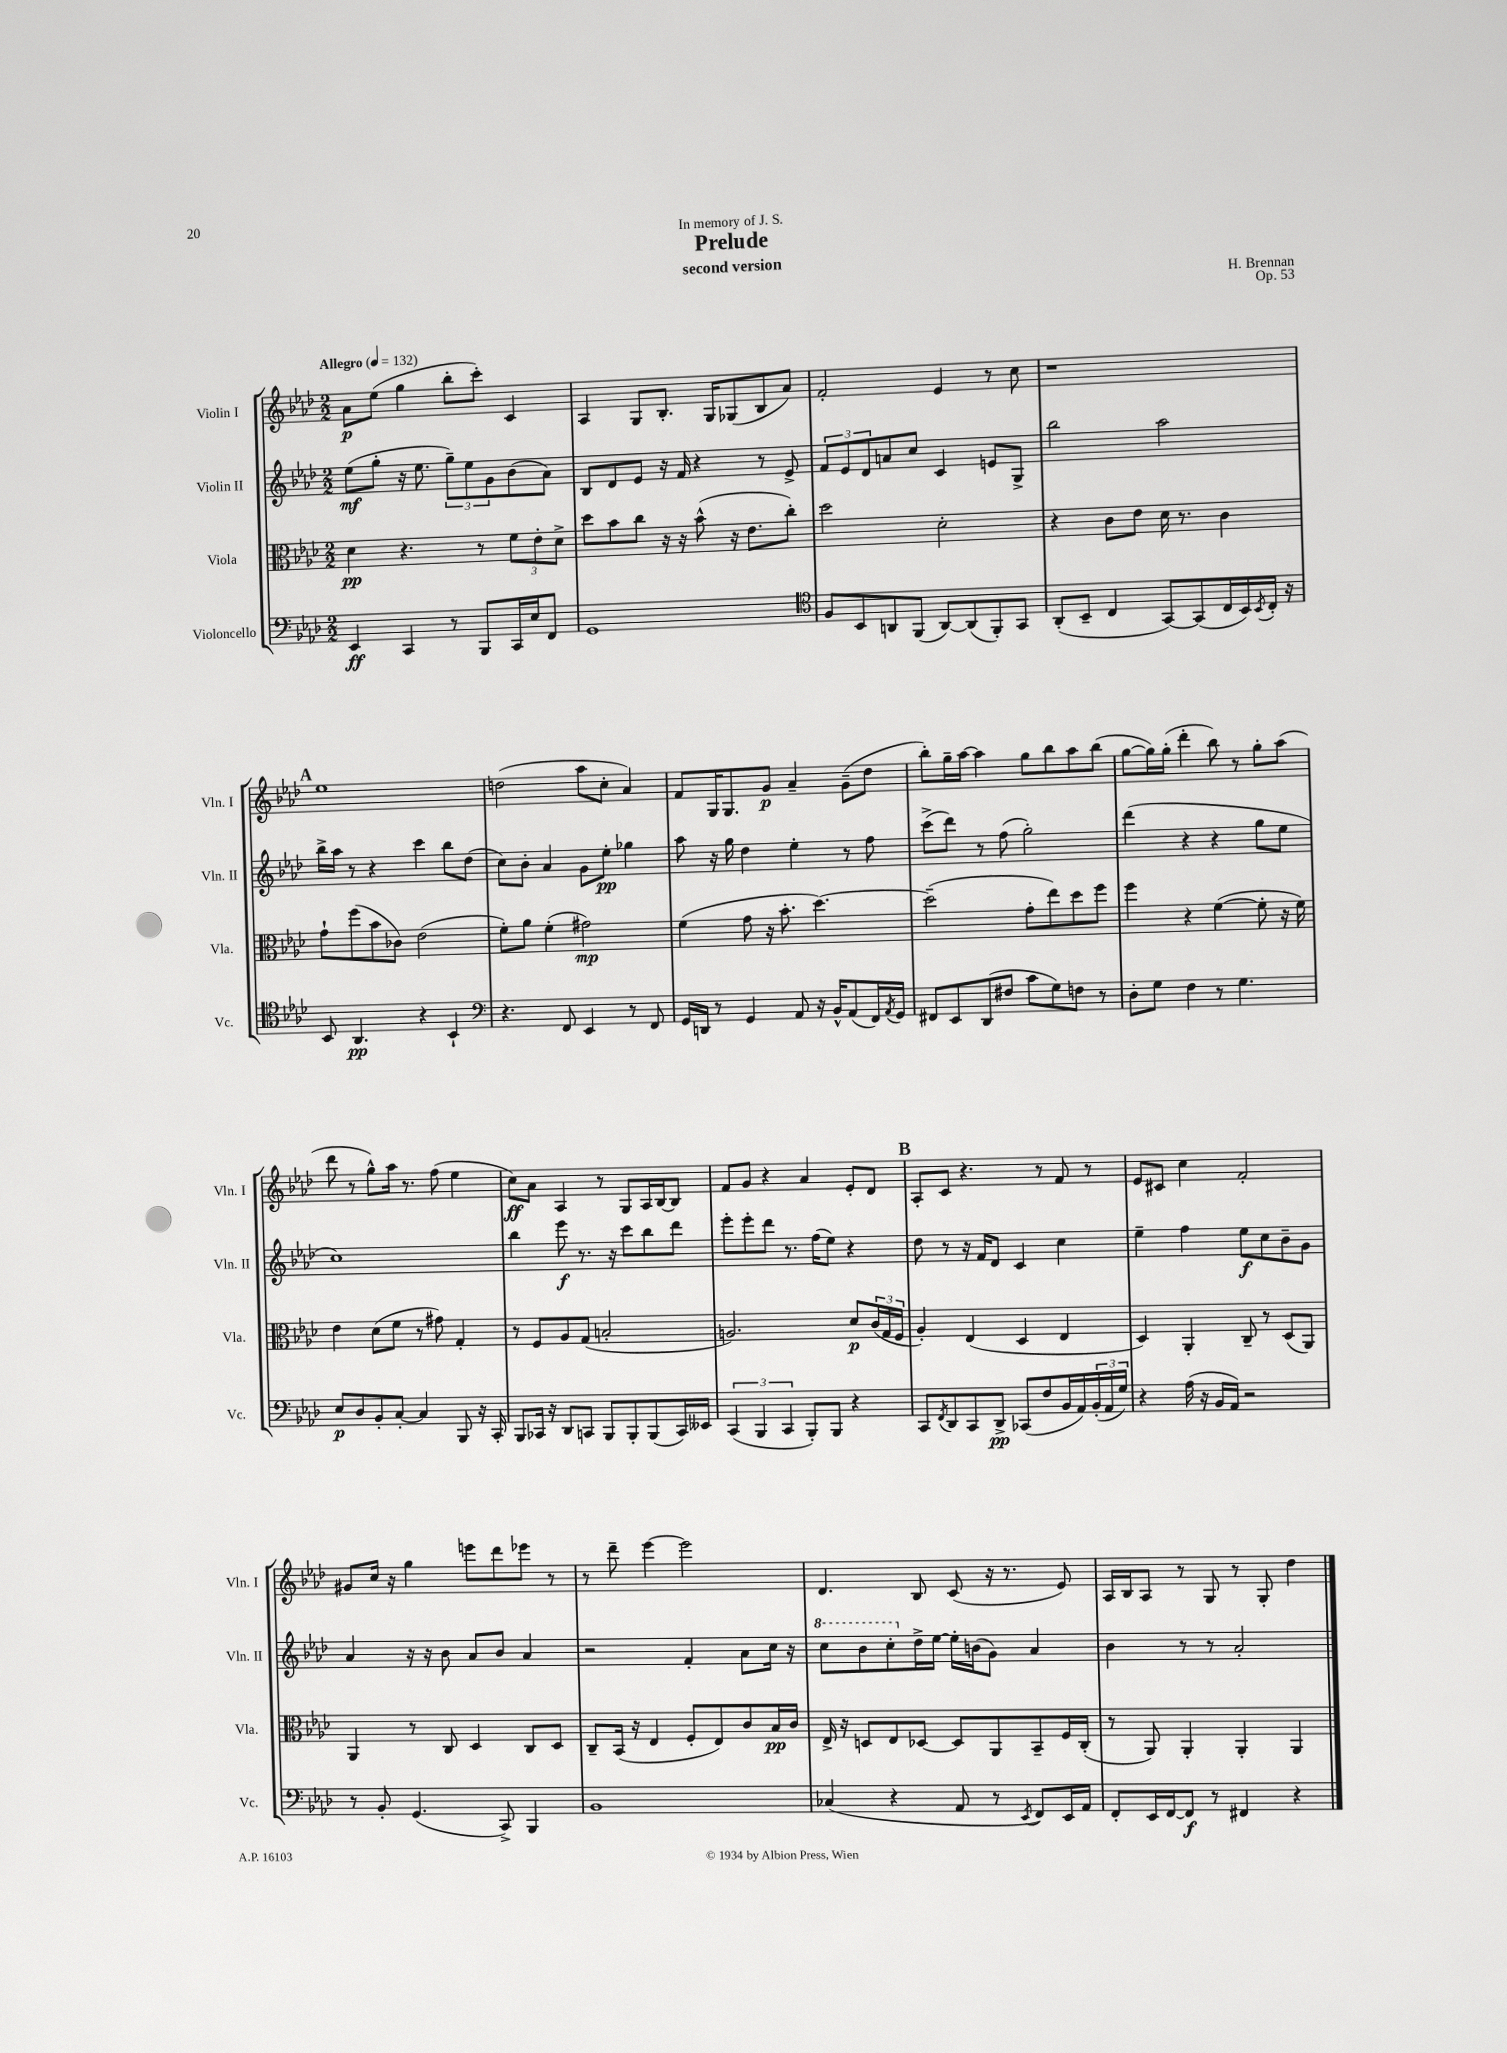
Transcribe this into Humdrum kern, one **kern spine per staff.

**kern	**dynam	**kern	**dynam	**kern	**dynam	**kern	**dynam
*part4	*part4	*part3	*part3	*part2	*part2	*part1	*part1
*staff4	*staff4	*staff3	*staff3	*staff2	*staff2	*staff1	*staff1
*I"Violoncello	*	*I"Viola	*	*I"Violin II	*	*I"Violin I	*
*I'Vc.	*	*I'Vla.	*	*I'Vln. II	*	*I'Vln. I	*
*clefF4	*	*clefC3	*	*clefG2	*	*clefG2	*
*k[b-e-a-d-]	*	*k[b-e-a-d-]	*	*k[b-e-a-d-]	*	*k[b-e-a-d-]	*
*M2/2	*	*M2/2	*	*M2/2	*	*M2/2	*
*MM132	*	*MM132	*	*MM132	*	*MM132	*
=1	=1	=1	=1	=1	=1	=1	=1
!	!	!	!	!	!	!LO:TX:a:B:t=Allegro	!
4EE-/	ff	4d-\	pp	(8ee-\L	mf	8a-\L	p
.	.	.	.	8gg'\J	.	(8ee-\J	.
4CC/	.	4.r	.	16r	.	4gg\	.
.	.	.	.	8.ee-\	.	.	.
8r	.	.	.	12gg~\L)	.	8bb-'\L	.
.	.	.	.	12ee-\	.	.	.
8BBB-/L	.	8r	.	.	.	8ccc'\J)	.
.	.	.	.	12g\	.	.	.
16CC/L	.	12f\L	.	(8b-\	.	4c/	.
16E-/J	.	.	.	.	.	.	.
.	.	12e-'\	.	.	.	.	.
8FF/J	.	.	.	8a-\J)	.	.	.
.	.	12d-^\J	.	.	.	.	.
=2	=2	=2	=2	=2	=2	=2	=2
1GG	.	8dd-\L	.	8B-/L	.	4A-/	.
.	.	8b-\	.	8d-/	.	.	.
.	.	8cc\J	.	8e-/J	.	8G/L	.
.	.	16r	.	16r	.	8.B-'/J	.
.	.	16r	.	16f/	.	.	.
.	.	(8b-^^\	.	4r	.	.	.
.	.	.	.	.	.	16G/KL	.
.	.	16r	.	.	.	(8G-X/	.
.	.	8.e-\L	.	.	.	.	.
.	.	.	.	8r	.	8B-/	.
.	.	8cc'\J)	.	8e-^/	.	8a-/J)	.
=3	=3	=3	=3	=3	=3	=3	=3
*clefC4	*	*	*	*	*	*	*
8F/L	.	2dd-\	.	12f/L	.	2f'/	.
.	.	.	.	12e-/	.	.	.
8BB-/	.	.	.	.	.	.	.
.	.	.	.	12d-/	.	.	.
8AAn/	.	.	.	8an/	.	.	.
(8FF/J	.	.	.	8cc/J	.	.	.
[8AA/L)	.	2d-'\	.	4c/	.	4e-/	.
(8AA/]	.	.	.	.	.	.	.
8FF'/)	.	.	.	8en/L	.	8r	.
8GG/J	.	.	.	8G^/J	.	8cc\	.
=4	=4	=4	=4	=4	=4	=4	=4
(8AA-'/L	.	4r	.	2bb-\	.	1r	.
8BB-~/J	.	.	.	.	.	.	.
4C/	.	8c\L	.	.	.	.	.
.	.	8e-\J	.	.	.	.	.
[8GG/L)	.	16d-\	.	2aa-\	.	.	.
.	.	8.r	.	.	.	.	.
(8GG/]	.	.	.	.	.	.	.
16C/L	.	4c\	.	.	.	.	.
16BB-/)	.	.	.	.	.	.	.
8qBB-/	.	.	.	.	.	.	.
16C'/JJ	.	.	.	.	.	.	.
16r	.	.	.	.	.	.	.
!!LO:LB:g=z
!!LO:REH:place=s1:t=A
=5	=5	=5	=5	=5	=5	=5	=5
8BB-/	.	8g`\L	.	16bb-^\LL	.	1ee-	.
.	.	.	.	16aa-\JJ	.	.	.
4.AA-/	pp	(8ff\	.	8r	.	.	.
.	.	8b-\	.	4r	.	.	.
.	.	8c-X\J)	.	.	.	.	.
4r	.	(2e-\	.	4ccc\	.	.	.
4BB-`/	.	.	.	8bb-\L	.	.	.
.	.	.	.	(8dd-\J	.	.	.
=6	=6	=6	=6	=6	=6	=6	=6
*clefF4	*	*	*	*	*	*	*
4.r	.	8f'\L)	.	8cc\L)	.	(2ddn\	.
.	.	8a-\J	.	8b-'\J	.	.	.
.	.	(4f'\	.	4a-/	.	.	.
8FF/	.	.	.	.	.	.	.
4EE-/	.	2g#X\)	mp	8g\L	.	8aa-\L	.
.	.	.	.	8ee-'\J	pp	8cc'\J	.
8r	.	.	.	4gg-X\	.	4a-/)	.
8FF/	.	.	.	.	.	.	.
=7	=7	=7	=7	=7	=7	=7	=7
16GG/LL	.	(4f\	.	8aa-\	.	8f/L	.
16DDn/JJ	.	.	.	.	.	.	.
8r	.	.	.	16r	.	16G/K	.
.	.	.	.	16gg\	.	8.G/	.
4GG/	.	8g\	.	4dd-\	.	.	.
.	.	16r	.	.	.	8g/J	p
.	.	8.b-'\	.	.	.	.	.
8AA-/	.	.	.	4ee-'\	.	4a-~/	.
16r	.	[4.dd-\)	.	.	.	.	.
16BB-^^/KL	.	.	.	.	.	.	.
(8AA-/	.	.	.	8r	.	(8g~\L	.
16FF/L)	.	.	.	8ff\	.	8dd-\J	.
8qAA-/	.	.	.	.	.	.	.
16GG/JJ	.	.	.	.	.	.	.
=8	=8	=8	=8	=8	=8	=8	=8
8FF#X/L	.	(2dd-~\]	.	(8ccc^\L	.	8bb-'\L)	.
8EE-/	.	.	.	8ddd-\J)	.	16gg~\L	.
.	.	.	.	.	.	[16aa-\JJ	.
(8DD-/	.	.	.	8r	.	4aa-\]	.
8F#X/J	.	.	.	(8ff\	.	.	.
8c\L	.	8g'\L	.	2gg'\)	.	8gg\L	.
8G\)	.	8ee-\)	.	.	.	8bb-\	.
8Fn\J	.	8dd-\	.	.	.	8aa-\	.
8r	.	8ff\J	.	.	.	(8bb-\J	.
=9	=9	=9	=9	=9	=9	=9	=9
8D-'\L	.	4ff\	.	(4ddd-\	.	[8gg\L	.
8G\J	.	.	.	.	.	16gg\L])	.
.	.	.	.	.	.	(16gg'\JJ	.
4F\	.	4r	.	4r	.	4ddd-'\	.
8r	.	([4f\	.	4r	.	8bb-\)	.
4.G\	.	.	.	.	.	8r	.
.	.	8f'\]	.	8gg\L	.	8gg'\L	.
.	.	16r	.	8ee-\J	.	(8aa-\J	.
.	.	16f\)	.	.	.	.	.
!!LO:LB:g=z
=10	=10	=10	=10	=10	=10	=10	=10
8E-/L	p	4e-\	.	1cc)	.	8ddd-\	.
8D-/	.	.	.	.	.	8r	.
8BB-'/	.	(8d-\L	.	.	.	8gg^^\L)	.
[8C'/J	.	8f\J	.	.	.	16aa-\Jk	.
.	.	.	.	.	.	8.r	.
4C/]	.	8r	.	.	.	.	.
.	.	8g#X\)	.	.	.	(8ff\	.
8BBB-/	.	4G'/	.	.	.	4ee-\	.
16r	.	.	.	.	.	.	.
16CC'/	.	.	.	.	.	.	.
=11	=11	=11	=11	=11	=11	=11	=11
8BBB-/L	.	8r	.	4bb-\	.	8cc\L)	ff
16CC-X/Jk	.	8F/L	.	.	.	8a-\J	.
16r	.	.	.	.	.	.	.
8DD-/L	.	8A-/	.	8eee-\	f	4A-/	.
8CCn/J	.	(8G/J	.	8.r	.	.	.
8BBB-/L	.	2Bn'/	.	.	.	8r	.
.	.	.	.	16r	.	.	.
8BBB-'/	.	.	.	8ccc\L	.	8G/L	.
(8BBB-/	.	.	.	8bb-\	.	16A-/L	.
.	.	.	.	.	.	[16B-/J	.
16CC/L)	.	.	.	8ddd-\J	.	8B-/J]	.
16EE--X/JJ	.	.	.	.	.	.	.
=12	=12	=12	=12	=12	=12	=12	=12
(6CC/	.	2.An/)	.	8eee-'\L	.	8f/L	.
.	.	.	.	8eee-'\	.	8g/J	.
6BBB-/	.	.	.	.	.	.	.
.	.	.	.	8ddd-\J	.	4r	.
6CC/	.	.	.	.	.	.	.
.	.	.	.	8.r	.	.	.
8BBB-'/L)	.	.	.	.	.	4a-/	.
.	.	.	.	(16ff\KL	.	.	.
8BBB-/J	.	.	.	8ee-\J)	.	.	.
4r	.	8d-/L	p	4r	.	8e-'/L	.
.	.	(24c/L	.	.	.	8d-/J	.
.	.	24G/	.	.	.	.	.
.	.	24F/JJ	.	.	.	.	.
!!LO:REH:place=s1:t=B
=13	=13	=13	=13	=13	=13	=13	=13
8CC/L	.	4A-'/)	.	8dd-\	.	8A-'/L	.
8qFF/	.	.	.	.	.	.	.
8DD-/	.	.	.	8r	.	8c/J	.
8CC/	.	(4E-/	.	16r	.	4.r	.
.	.	.	.	16f/KL	.	.	.
8DD-^/J	pp	.	.	8d-/J	.	.	.
(8CC-X/L	.	4D-/	.	4c/	.	.	.
8F/	.	.	.	.	.	8r	.
16BB-/L	.	4E-/	.	4cc\	.	8f/	.
16AA-/)	.	.	.	.	.	.	.
(24BB-'/	.	.	.	.	.	8r	.
24AA-/	.	.	.	.	.	.	.
24G/JJ)	.	.	.	.	.	.	.
=14	=14	=14	=14	=14	=14	=14	=14
4r	.	4D-/)	.	4ee-~\	.	8e-/L	.
.	.	.	.	.	.	8c#X/J	.
(16A-\	.	4AA-'/	.	4ff\	.	4cc\	.
16r	.	.	.	.	.	.	.
16BB-/LL	.	.	.	.	.	.	.
16AA-/JJ)	.	.	.	.	.	.	.
2r	.	8C~/	.	8ee-\L	f	2f'/	.
.	.	8r	.	8cc\	.	.	.
.	.	(8D-/L	.	8b-~\	.	.	.
.	.	8AA-/J)	.	8g\J	.	.	.
!!LO:LB:g=z
=15	=15	=15	=15	=15	=15	=15	=15
8r	.	4AA-/	.	4a-/	.	8g#X/L	.
8BB-'/	.	.	.	.	.	16cc/Jk	.
.	.	.	.	.	.	16r	.
(4.GG/	.	8r	.	16r	.	4gg\	.
.	.	.	.	16r	.	.	.
.	.	8C/	.	8b-\	.	.	.
.	.	4D-/	.	8a-/L	.	8eeen\L	.
8CC^/)	.	.	.	8b-/J	.	8ddd-\	.
4BBB-/	.	8C/L	.	4a-/	.	8eee-X\J	.
.	.	8D-/J	.	.	.	8r	.
=16	=16	=16	=16	=16	=16	=16	=16
1BB-	.	8C~/L	.	2r	.	8r	.
.	.	(16BB-/Jk	.	.	.	8ddd-~\	.
.	.	16r	.	.	.	.	.
.	.	4E-/	.	.	.	[4eee-\	.
.	.	8F'/L	.	4f'/	.	2eee-\]	.
.	.	8E-/)	.	.	.	.	.
.	.	8c/	.	8a-\L	.	.	.
.	.	16B-/L	pp	16cc\Jk	.	.	.
.	.	16c/JJ	.	16r	.	.	.
=17	=17	=17	=17	=17	=17	=17	=17
*	*	*	*	*8va	*	*	*
(4C-X/	.	16E-^/	.	8ccc\L	.	4.d-/	.
.	.	16r	.	.	.	.	.
.	.	8Dn/L	.	8bb-\	.	.	.
4r	.	8E-/	.	8ccc'\	.	.	.
*	*	*	*	*X8va	*	*	*
.	.	[8D-X/J	.	16dd-^\L	.	8B-/	.
.	.	.	.	[16ee-\JJ	.	.	.
8AA-/	.	8D-/L]	.	16ee-'\LL]	.	(8c/	.
.	.	.	.	(16bn\J	.	.	.
8r	.	8AA-/	.	8g\J)	.	16r	.
.	.	.	.	.	.	8.r	.
8qEE-/	.	.	.	.	.	.	.
8FF/L)	.	8BB-~/	.	4a-/	.	.	.
16EE-/L	.	16F/L	.	.	.	8e-/)	.
16AA-/JJ	.	(16C'/JJ	.	.	.	.	.
=18	=18	=18	=18	=18	=18	=18	=18
8FF'/L	.	8r	.	4b-\	.	16A-/LL	.
.	.	.	.	.	.	16B-/J	.
16EE-/L	.	8AA-/)	.	.	.	8A-/J	.
[16FF/J	.	.	.	.	.	.	.
8FF/J]	f	4AA-'/	.	8r	.	8r	.
8r	.	.	.	8r	.	8G/	.
4FF#X/	.	4AA-'/	.	2a-'/	.	8r	.
.	.	.	.	.	.	8G'/	.
4r	.	4AA-/	.	.	.	4dd-\	.
==	==	==	==	==	==	==	==
*-	*-	*-	*-	*-	*-	*-	*-
